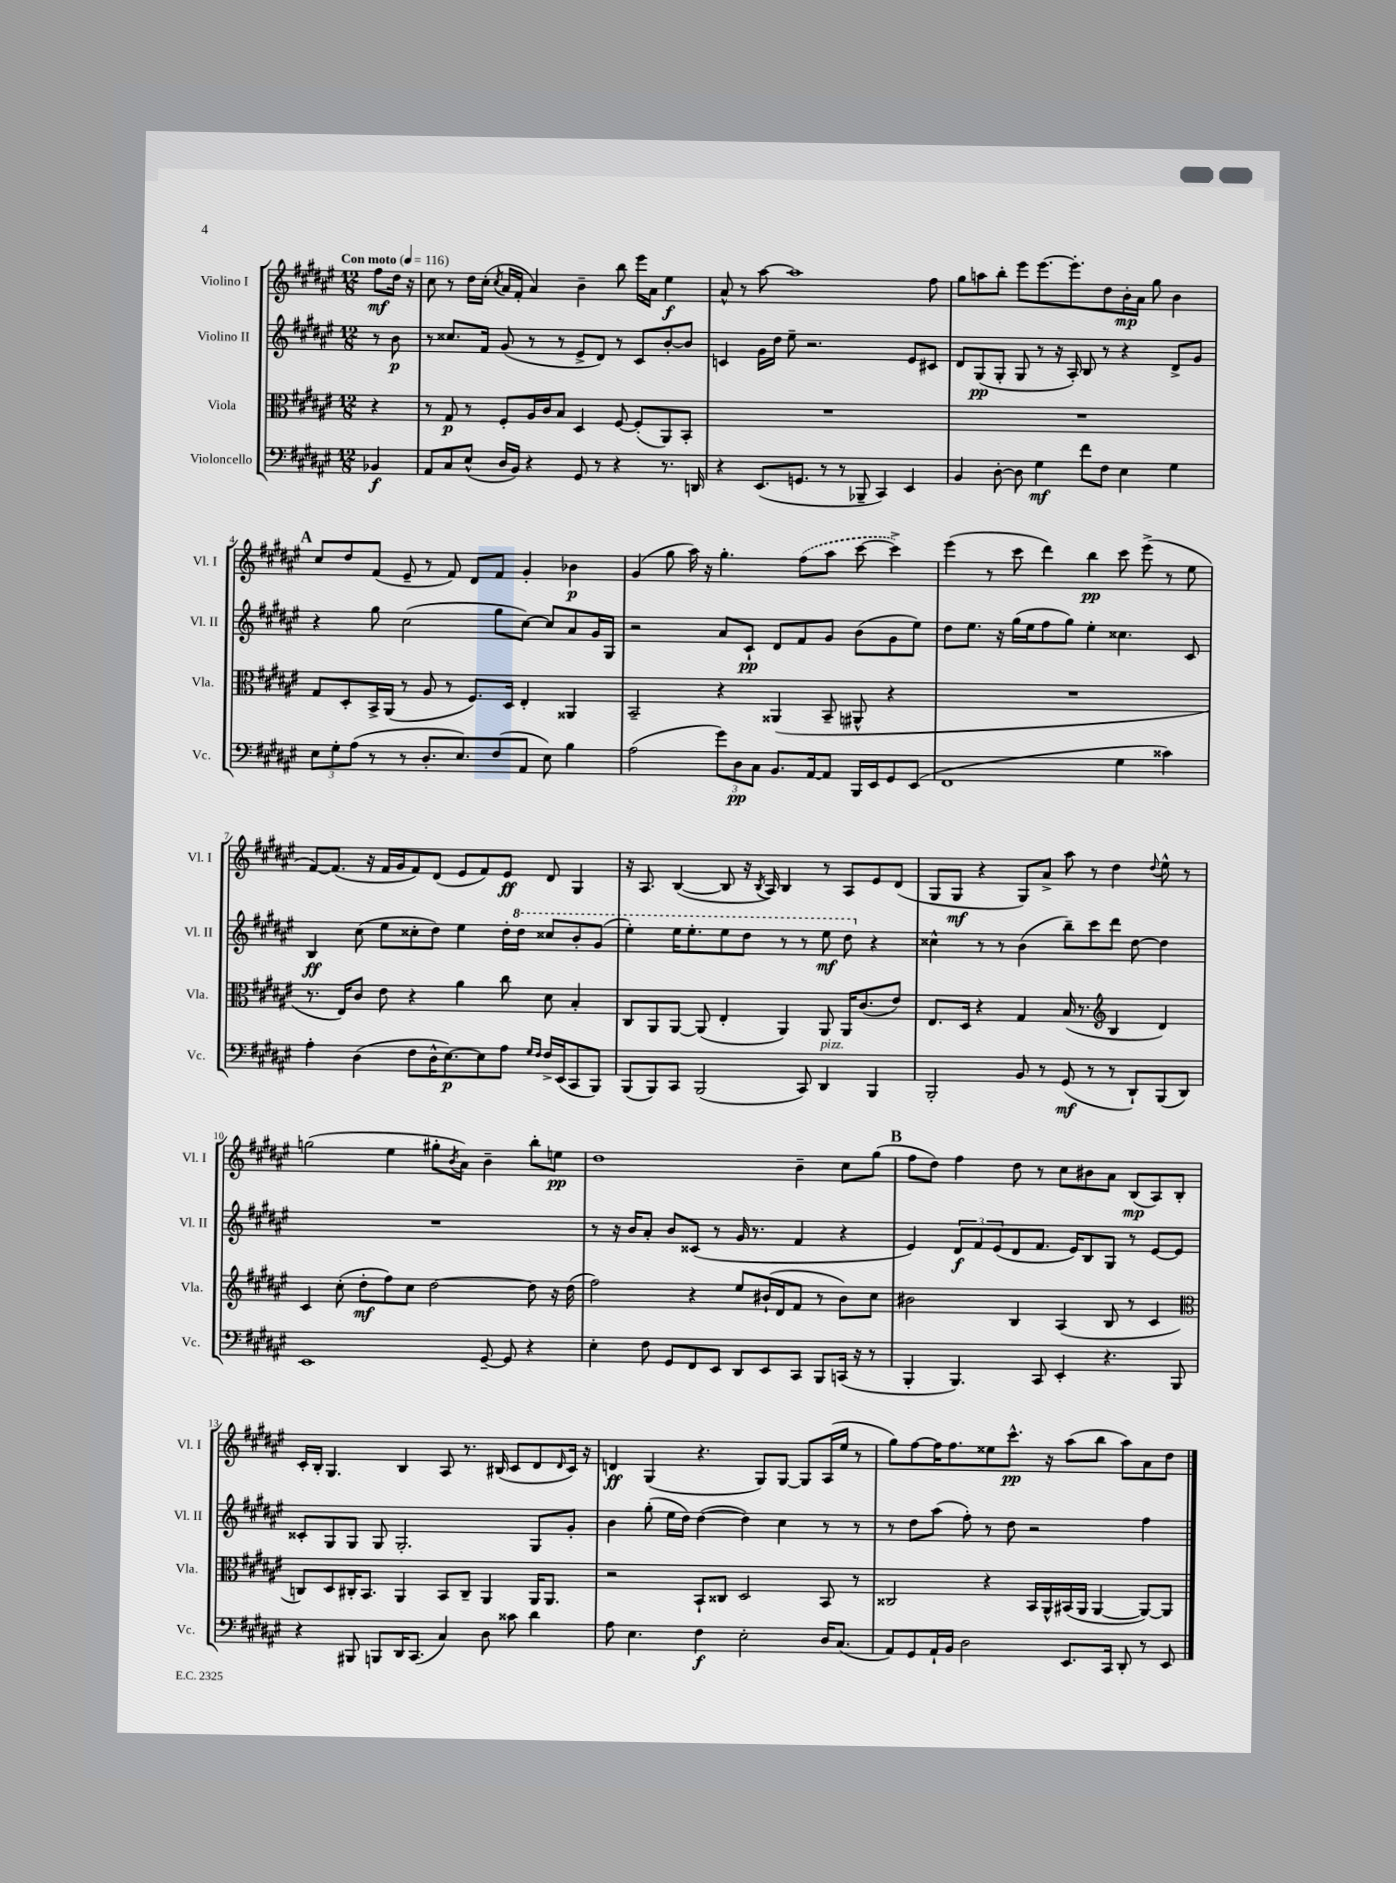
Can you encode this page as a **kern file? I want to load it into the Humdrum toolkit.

**kern	**dynam	**kern	**dynam	**kern	**dynam	**kern	**dynam
*part4	*part4	*part3	*part3	*part2	*part2	*part1	*part1
*staff4	*staff4	*staff3	*staff3	*staff2	*staff2	*staff1	*staff1
*I"Violoncello	*	*I"Viola	*	*I"Violino II	*	*I"Violino I	*
*I'Vc.	*	*I'Vla.	*	*I'Vl. II	*	*I'Vl. I	*
*clefF4	*	*clefC3	*	*clefG2	*	*clefG2	*
*k[f#c#g#d#a#e#]	*	*k[f#c#g#d#a#e#]	*	*k[f#c#g#d#a#e#]	*	*k[f#c#g#d#a#e#]	*
*M12/8	*	*M12/8	*	*M12/8	*	*M12/8	*
*MM116	*	*MM116	*	*MM116	*	*MM116	*
=	=	=	=	=	=	=	=
!	!	!	!	!	!	!LO:TX:a:B:t=Con moto	!
4BB-X/	f	4r	.	8r	.	8ff#\L	mf
.	.	.	.	8b\	p	16dd#\Jk	.
.	.	.	.	.	.	16r	.
=1	=1	=1	=1	=1	=1	=1	=1
8AA#/L	.	8r	.	8r	.	8cc#\	.
8C#/	.	8G#/	p	8.cc##X/L	.	8r	.
(8E#^^/J	.	8r	.	.	.	16dd#\LL	.
.	.	.	.	16f#/Jk	.	(16cc#'\JJ	.
.	.	.	.	.	.	8qcc#/	.
16D#/LL	.	8F#'/L	.	(8g#/	.	16a#/LL	.
16BB/JJ)	.	.	.	.	.	16f#'/JJ	.
4r	.	16A#/L	.	8r	.	4a#/)	.
.	.	16c#/J	.	.	.	.	.
.	.	8B/J	.	8r	.	.	.
8GG#/	.	4D#/	.	8e#^/L	.	4b~\	.
8r	.	.	.	8d#/J)	.	.	.
4r	.	[8F#/	.	8r	.	8bb\	.
.	.	(8F#'/L]	.	8c#/L	.	16eee#\LL	.
.	.	.	.	.	.	16a#\JJ	.
8.r	.	8AA#/)	.	[8b'/	.	4ee#\	f
.	.	8BB'/J	.	8b/J]	.	.	.
16DDn/	.	.	.	.	.	.	.
=2	=2	=2	=2	=2	=2	=2	=2
4r	.	1.r	.	4cn/	.	8a#^^/	.
.	.	.	.	.	.	8r	.
(8.EE#/L	.	.	.	16g#\LL	.	[8aa#\	.
.	.	.	.	16dd#\JJ	.	.	.
.	.	.	.	8ee#~\	.	1aa#]	.
8.GGn/J	.	.	.	.	.	.	.
.	.	.	.	2.r	.	.	.
8r	.	.	.	.	.	.	.
8r	.	.	.	.	.	.	.
8BBB-X~/	.	.	.	.	.	.	.
4CC#/)	.	.	.	.	.	.	.
4EE#/	.	.	.	8e#/L	.	.	.
.	.	.	.	8c#X/J	.	8ff#\	.
=3	=3	=3	=3	=3	=3	=3	=3
4BB/	.	1.r	.	8d#/L	.	8gg#\L	.
.	.	.	.	(8G#/	pp	8aan\	.
[8D#'\	.	.	.	8G#'/J	.	8bb'\J	.
8D#\]	.	.	.	8G#/	.	8eee#\L	.
4G#\	mf	.	.	8r	.	[8.eee#\	.
.	.	.	.	16r	.	.	.
.	.	.	.	16A#'/)	.	8.eee#'\]	.
8f#\L	.	.	.	8B/	.	.	.
8F#\J	.	.	.	8r	.	8dd#\	.
4E#\	.	.	.	4r	.	16b'\L	mp
.	.	.	.	.	.	16a#\JJ	.
.	.	.	.	.	.	8gg#\	.
4G#\	.	.	.	8d#^/L	.	4b\	.
.	.	.	.	8g#/J	.	.	.
!!LO:LB:g=z
!!LO:REH:place=s1:t=A
=4	=4	=4	=4	=4	=4	=4	=4
12E#\L	.	8G#/L	.	4r	.	8cc#/L	.
12G#'\	.	.	.	.	.	.	.
.	.	8D#'/	.	.	.	8dd#/	.
(12A#\J	.	.	.	.	.	.	.
8r	.	16BB^/L	.	8gg#\	.	(8f#/J	.
.	.	(16AA#/JJ	.	.	.	.	.
8r	.	8r	.	(2cc#\	.	8e#~/	.
8.D#'/L	.	8A#/	.	.	.	8r	.
.	.	8r	.	.	.	8f#/)	.
8.E#/)	.	.	.	.	.	.	.
.	.	8.F#/L)	.	.	.	8d#/L	.
(8F#/	.	.	.	8gg#\L	.	8f#/J	.
.	.	16D#/Jk	.	.	.	.	.
8AA#/J	.	4E#'/	.	[8cc#\J)	.	4g#'/	.
8E#\)	.	.	.	8cc#/L]	.	.	.
4B\	.	4AA##X/	.	8a#/	.	4b-X\	p
.	.	.	.	16g#/L	.	.	.
.	.	.	.	16G#/JJ	.	.	.
=5	=5	=5	=5	=5	=5	=5	=5
(2A#\	.	2BB~/	.	2r	.	(4g#/	.
.	.	.	.	.	.	8gg#\	.
.	.	.	.	.	.	16aa#\)	.
.	.	.	.	.	.	16r	.
12g#\L)	.	4r	.	8a#/L	.	4.gg#'\	.
12D#\	pp	.	.	.	.	.	.
.	.	.	.	8c#`/J	pp	.	.
12C#\J	.	.	.	.	.	.	.
8.BB/L	.	(4AA##X/	.	8d#/L	.	.	.
.	.	.	.	8f#/	.	(8ff#\L	.
[16AA#/k	.	.	.	.	.	.	.
8AA#/J]	.	8BB~/	.	8g#/J	.	8aa#\J	.
16BBB/LL	.	8AA#X^^/	.	(8b\L	.	[8ccc#\	.
16EE#/J	.	.	.	.	.	.	.
8GG#/	.	4r	.	8g#\	.	4ccc#^\])	.
(8EE#/J	.	.	.	8ee#\J)	.	.	.
=6	=6	=6	=6	=6	=6	=6	=6
1FF#	.	1.r	.	8dd#\L	.	(4eee#\	.
.	.	.	.	8.ee#\J	.	.	.
.	.	.	.	.	.	8r	.
.	.	.	.	16r	.	.	.
.	.	.	.	(16gg#\LL	.	8ccc#\	.
.	.	.	.	16ee#\J	.	.	.
.	.	.	.	8ff#\	.	4ddd#\)	.
.	.	.	.	8gg#\J)	.	.	.
.	.	.	.	4ee#'\	.	4bb\	pp
4G#\	.	.	.	4.cc##X\	.	8ccc#\	.
.	.	.	.	.	.	(8eee#^\	.
4c##X\)	.	.	.	.	.	8r	.
.	.	.	.	8c#/	.	8ee#\	.
!!LO:LB:g=z
=7	=7	=7	=7	=7	=7	=7	=7
4A#'\	.	8.r	.	4B/	ff	[8f#/L)	.
.	.	.	.	.	.	(8.f#/J]	.
.	.	16E#/KL)	.	.	.	.	.
(4D#\	.	8c#/J	.	(8cc#\	.	.	.
.	.	.	.	.	.	16r	.
.	.	8e#\	.	8ee#\L	.	16f#/LL	.
.	.	.	.	.	.	16g#/J	.
8F#\L	.	4r	.	8cc##X'\	.	8f#/)	.
16D#^^\K	.	.	.	8dd#\J)	.	(8d#/J	.
[8.E#\)	p	.	.	.	.	.	.
.	.	4a#\	.	4ee#\	.	8e#/L	.
8E#\]	.	.	.	.	.	8f#/)	.
8A#\J	.	8cc#\	.	16dd#'\LL	.	8e#/J	ff
*	*	*	*	*8va	*	*	*
.	.	.	.	16ddd#\JJ	.	.	.
16qqG#/LL	.	.	.	.	.	.	.
16qqF#/JJ	.	.	.	.	.	.	.
16F#^/LL	.	8d#\	.	8ccc##X/L	.	8d#/	.
(16EE#/J	.	.	.	.	.	.	.
8CC#/	.	4B'/	.	8bb'/	.	4G#/	.
8BBB/J)	.	.	.	(8gg#/J	.	.	.
=8	=8	=8	=8	=8	=8	=8	=8
(8BBB/L	.	8C#/L	.	4eee#'\)	.	16r	.
.	.	.	.	.	.	8.A#/	.
8BBB/)	.	8AA#/	.	.	.	.	.
8CC#/J	.	[8AA#/J	.	16eee#\KL	.	([4B/	.
.	.	.	.	8.eee#'\	.	.	.
(2BBB/	.	(8AA#/]	.	.	.	.	.
.	.	4E#'/	.	8eee#\	.	8B/]	.
.	.	.	.	8ddd#\J	.	16r	.
.	.	.	.	.	.	8qB/	.
.	.	.	.	.	.	16A#/)	.
.	.	4AA#/)	.	8r	.	4B/	.
8CC#/)	.	.	.	8r	.	.	.
!LO:TX:a:i:t=pizz.	!	!	!	!	!	!	!
4DD#/	.	8AA#/	.	8eee#\	mf	8r	.
.	.	16AA#/KL	.	8ddd#\	.	8A#/L	.
.	.	(8.c#/	.	.	.	.	.
*	*	*	*	*X8va	*	*	*
4BBB/	.	.	.	4r	.	8e#/	.
.	.	8e#/J)	.	.	.	(8d#/J	.
=9	=9	=9	=9	=9	=9	=9	=9
2BBB'/	.	8.E#/L	.	4cc##X^^\	.	8G#/L	.
.	.	.	.	.	.	8G#/J	mf
.	.	16D#/Jk	.	.	.	.	.
.	.	4r	.	8r	.	4r	.
.	.	.	.	8r	.	.	.
8BB/	.	4G#/	.	(4b\	.	8G#/L)	.
8r	.	.	.	.	.	8a#^/J	.
(8GG#/	mf	(16B/	.	8bb~\L)	.	8aa#\	.
.	.	8.r	.	.	.	.	.
8r	.	.	.	8ccc#\	.	8r	.
*	*	*clefG2	*	*	*	*	*
8r	.	4B/	.	8ddd#\J	.	4dd#\	.
8DD#`/L)	.	.	.	[8dd#\	.	.	.
.	.	.	.	.	.	8qqdd#/	.
(8BBB/	.	4d#/)	.	4dd#\]	.	8ee#^^\	.
8DD#/J)	.	.	.	.	.	8r	.
!!LO:LB:g=z
=10	=10	=10	=10	=10	=10	=10	=10
1EE#	.	4c#/	.	1.r	.	(2ggn\	.
.	.	(8cc#'\	.	.	.	.	.
.	.	8dd#'\L	mf	.	.	.	.
.	.	8ff#\)	.	.	.	4ee#\	.
.	.	8cc#\J	.	.	.	.	.
.	.	[2dd#\	.	.	.	8gg#X'\L	.
.	.	.	.	.	.	8qb/	.
.	.	.	.	.	.	8a#\J)	.
[8GG#~/	.	.	.	.	.	4b~\	.
8GG#/]	.	.	.	.	.	.	.
4r	.	8dd#\]	.	.	.	8bb'\L	.
.	.	16r	.	.	.	8een\J	pp
.	.	(16dd#\	.	.	.	.	.
=11	=11	=11	=11	=11	=11	=11	=11
4E#'\	.	2ff#\)	.	8r	.	1dd#	.
.	.	.	.	16r	.	.	.
.	.	.	.	16b/KL	.	.	.
8F#\	.	.	.	8a#'/J	.	.	.
8GG#/L	.	.	.	8b/L	.	.	.
8FF#/	.	4r	.	(8c##X/J	.	.	.
8EE#/J	.	.	.	8r	.	.	.
8DD#/L	.	8ee#/L	.	16g#/	.	.	.
.	.	.	.	8.r	.	.	.
8EE#/	.	(16b#X`/L	.	.	.	.	.
.	.	16d#/J	.	.	.	.	.
8CC#/J	.	8f#/J	.	4f#/	.	4b~\	.
8BBB/L	.	8r	.	.	.	.	.
(16CCn/Jk	.	8b#\L)	.	4r	.	8cc#\L	.
16r	.	.	.	.	.	.	.
8r	.	8cc#\J	.	.	.	(8gg#\J	.
!!LO:REH:place=s1:t=B
=12	=12	=12	=12	=12	=12	=12	=12
4BBB'/	.	2b#X\	.	4e#/)	.	8ff#\L	.
.	.	.	.	.	.	8dd#\J)	.
4.BBB/)	.	.	.	12d#/L	f	4ff#\	.
.	.	.	.	12f#/	.	.	.
.	.	.	.	(12e#/	.	.	.
.	.	4B/	.	8d#/	.	8dd#\	.
8CC#/	.	.	.	8.f#/J	.	8r	.
4EE#'/	.	(4A#/	.	.	.	8cc#\L	.
.	.	.	.	16e#/KL)	.	.	.
.	.	.	.	8B/	.	8b#X\	.
4.r	.	8B/	.	8G#/J	.	8a#\J	.
.	.	8r	.	8r	.	(8B/L	mp
.	.	4c#/	.	[8e#/L	.	8A#/)	.
8BBB/	.	.	.	8e#/J]	.	8B'/J	.
!!LO:LB:g=z
=13	=13	=13	=13	=13	=13	=13	=13
*	*	*clefC3	*	*	*	*	*
4r	.	8Cn/L)	.	8c##X'/L	.	16c#'/LL	.
.	.	.	.	.	.	16B'/JJ	.
.	.	8D#/	.	8G#/	.	4.G#/	.
8BBB#X/	.	16C#X'/K	.	8G#/J	.	.	.
.	.	8.BB/J	.	.	.	.	.
8BBBn/L	.	.	.	8G#/	.	.	.
16DD#/K	.	4AA#/	.	2.G#'/	.	4B/	.
(8.CC#/J	.	.	.	.	.	.	.
4C#/)	.	8BB/L	.	.	.	8A#/	.
.	.	8C#~/J	.	.	.	8.r	.
8D#\	.	4AA#/	.	.	.	.	.
.	.	.	.	.	.	(16B#X/	.
8c##X\	.	.	.	.	.	8c#/L	.
4d#\	.	16AA#/KL	.	8G#/L	.	8d#/	.
.	.	8.AA#/J	.	.	.	.	.
.	.	.	.	.	.	16qqd#/	.
.	.	.	.	8g#'/J	.	16c#/Jk)	.
.	.	.	.	.	.	16r	.
=14	=14	=14	=14	=14	=14	=14	=14
8A#\	.	2r	.	4b\	.	4dn/	ff
4.E#\	.	.	.	.	.	.	.
.	.	.	.	(8gg#'\	.	(4G#/	.
.	.	.	.	16ee#\LL	.	.	.
.	.	.	.	16dd#\JJ)	.	.	.
4F#\	f	8BB`/L	.	([4dd#\	.	4.r	.
.	.	8C##X/J	.	.	.	.	.
2E#'\	.	2D#/	.	4dd#\])	.	.	.
.	.	.	.	.	.	8G#/L)	.
.	.	.	.	4cc#\	.	[8G#/J	.
.	.	.	.	.	.	8G#/L]	.
16D#/KL	.	8BB/	.	8r	.	(16A#/L	.
(8.C#/J	.	.	.	.	.	16ee#/JJ	.
.	.	8r	.	8r	.	8r	.
=15	=15	=15	=15	=15	=15	=15	=15
8AA#/L)	.	2C##X/	.	8r	.	8gg#\L)	.
8GG#/	.	.	.	8dd#\L	.	[8ff#\	.
16AA#`/L	.	.	.	(8aa#\J	.	16ff#\K]	.
16BB/JJ	.	.	.	.	.	8.ff#\	.
2D#\	.	.	.	8ff#'\)	.	.	.
.	.	4r	.	8r	.	8ee##X\	.
.	.	.	.	8dd#\	.	8.ccc#^^\J	pp
.	.	16BB/LL	.	2r	.	.	.
.	.	16AA#^^/	.	.	.	16r	.
8.EE#/L	.	(16BB#X/	.	.	.	(8aa#\L	.
.	.	16AA#/JJ	.	.	.	.	.
.	.	[4AA#/	.	.	.	8bb\J	.
16CC#/Jk	.	.	.	.	.	.	.
8DD#'/	.	.	.	.	.	8aa#\L)	.
8r	.	8AA#/L_)	.	4ff#\	.	8a#\	.
8EE#/	.	8AA#/J]	.	.	.	8dd#\J	.
==	==	==	==	==	==	==	==
*-	*-	*-	*-	*-	*-	*-	*-
